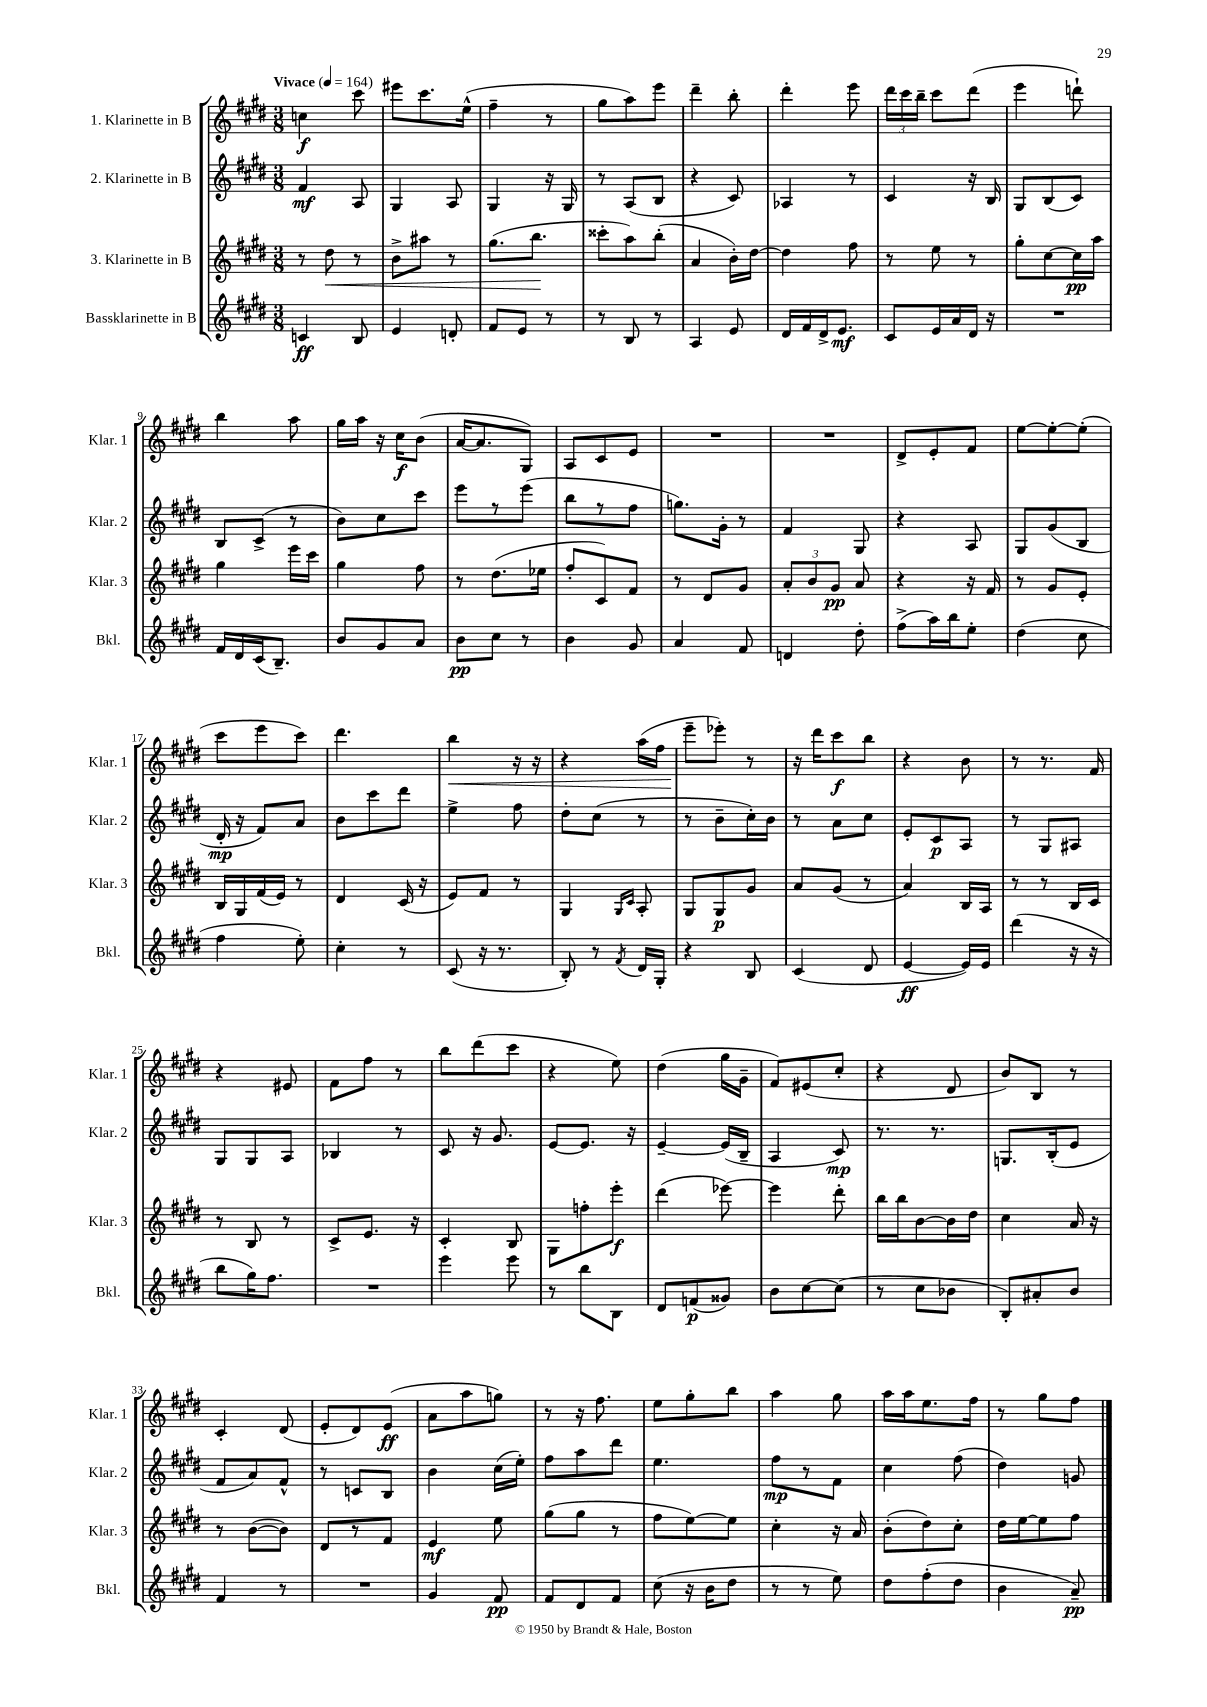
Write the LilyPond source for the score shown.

<<
\new StaffGroup <<
\new Staff = "s0" \with { instrumentName = "1. Klarinette in B" shortInstrumentName = "Klar. 1" } {
    \clef treble \key e \major \numericTimeSignature \time 3/8 \tempo "Vivace" 4 = 164
    \autoBeamOff c''4\f cis'''8 |
    eis'''8[ cis'''8. e''16]-^( |
    fis''4-- r8 |
    gis''8[ a''8) e'''8] |
    dis'''4-- b''8-. |
    dis'''4-. e'''8 |
    \tuplet 3/2 { dis'''16[ cis'''16 b''16]-- } cis'''8[ dis'''8]( |
    e'''4 d'''8-!) |
    b''4 a''8 |
    gis''16[ a''16] r16 cis''16[\f b'8]( |
    a'16[~ a'8. gis8]) |
    a8[ cis'8 e'8] |
    R4. |
    R4. |
    dis'8[-> e'8-. fis'8] |
    e''8[~ e''8~-. e''8]-.( |
    cis'''8[ e'''8 cis'''8]) |
    dis'''4. |
    b''4\< r16 r16 |
    r4 a''16[( fis''16] |
    e'''8[--\! ees'''8]-.) r8 |
    r16 dis'''16[ cis'''8\f b''8] |
    r4 b'8 |
    r8 r8. fis'16 |
    r4 eis'8 |
    fis'8[ fis''8] r8 |
    b''8[ dis'''8( cis'''8] |
    r4 e''8) |
    dis''4( gis''16[ gis'16]-- |
    fis'8[) eis'8( cis''8]-. |
    r4 dis'8 |
    b'8[) b8] r8 |
    cis'4-. dis'8( |
    e'8[-. dis'8) e'8]\ff( |
    a'8[ a''8 g''8]) |
    r8 r16 fis''8. |
    e''8[ gis''8-. b''8] |
    a''4 gis''8 |
    a''16[ a''16 e''8. fis''16] |
    r8 gis''8[ fis''8] \bar "|." |
}
\new Staff = "s1" \with { instrumentName = "2. Klarinette in B" shortInstrumentName = "Klar. 2" } {
    \clef treble \key e \major \numericTimeSignature \time 3/8
    \autoBeamOff fis'4\mf a8 |
    gis4 a8 |
    gis4 r16 gis16 |
    r8 a8[( b8] |
    r4 cis'8) |
    aes4 r8 |
    cis'4 r16 b16 |
    gis8[ b8( cis'8]) |
    b8[ cis'8]->( r8 |
    b'8[) cis''8 cis'''8] |
    e'''8[ r8 e'''8]( |
    b''8[ r8 fis''8] |
    g''8.[) gis'16]-. r8 |
    fis'4 gis8 |
    r4 a8 |
    gis8[ gis'8( b8] |
    dis'16-.\mp r16 fis'8[) a'8] |
    b'8[ cis'''8 dis'''8] |
    e''4-> fis''8 |
    dis''8[-. cis''8]( r8 |
    r8 b'8[-- cis''16-.) b'16] |
    r8 a'8[ cis''8] |
    e'8[-. cis'8\p a8] |
    r8 gis8[ ais8] |
    gis8[ gis8 a8] |
    bes4 r8 |
    cis'8 r16 gis'8. |
    e'8[~ e'8.] r16 |
    e'4~-- e'16[( b16]-- |
    a4 cis'8\mp) |
    r8. r8. |
    g8.[ b16-.( e'8] |
    fis'8[ a'8) fis'8]-^ |
    r8 c'8[ b8] |
    b'4 cis''16[( e''16]-.) |
    fis''8[ a''8 dis'''8] |
    e''4. |
    fis''8[\mp r8 fis'8] |
    cis''4 fis''8( |
    dis''4) g'8 \bar "|." |
}
\new Staff = "s2" \with { instrumentName = "3. Klarinette in B" shortInstrumentName = "Klar. 3" } {
    \clef treble \key e \major \numericTimeSignature \time 3/8
    \autoBeamOff r8 dis''8\< r8 |
    b'8[-> ais''8] r8 |
    gis''8.[( b''8.]\! |
    cisis'''8[-. a''8) b''8]-.( |
    a'4 b'16[-.) dis''16]~ |
    dis''4 fis''8 |
    r8 e''8 r8 |
    gis''8[-. cis''8~ cis''16\pp a''16] |
    gis''4 e'''16[ cis'''16] |
    gis''4 fis''8 |
    r8 dis''8.[( ees''16] |
    fis''8[-. cis'8) fis'8] |
    r8 dis'8[ gis'8] |
    \tuplet 3/2 { a'8[-. b'8 gis'8]\pp } a'8 |
    r4 r16 fis'16 |
    r8 gis'8[ e'8]-. |
    b16[ gis16 fis'16( e'16]) r8 |
    dis'4 cis'16( r16 |
    e'8[) fis'8] r8 |
    gis4 \grace { gis16[ cis'16] } a8-. |
    gis8[ gis8\p gis'8] |
    a'8[ gis'8]( r8 |
    a'4) b16[ a16] |
    r8 r8 b16[ cis'16] |
    r8 b8 r8 |
    cis'8[-> e'8.] r16 |
    cis'4-. b8 |
    gis8[ f''8-. e'''8]-.\f |
    dis'''4( ees'''8~) |
    ees'''4 dis'''8-. |
    b''16[ b''16 b'8~ b'16 dis''16] |
    cis''4 a'16 r16 |
    r8 b'8[~( b'8]) |
    dis'8[ r8 fis'8] |
    e'4\mf e''8 |
    gis''8[( gis''8] r8 |
    fis''8[ e''8~) e''8] |
    cis''4-. r16 a'16 |
    b'8[-.( dis''8) cis''8]-. |
    dis''16[ e''16~ e''8 fis''8] \bar "|." |
}
\new Staff = "s3" \with { instrumentName = "Bassklarinette in B" shortInstrumentName = "Bkl." } {
    \clef treble \key e \major \numericTimeSignature \time 3/8
    \autoBeamOff c'4\ff b8 |
    e'4 d'8-. |
    fis'8[ e'8] r8 |
    r8 b8 r8 |
    a4 e'8 |
    dis'16[ fis'16 dis'16-> e'8.]\mf |
    cis'8[ e'16 a'16 dis'16] r16 |
    R4. |
    fis'16[ dis'16 cis'16( b8.]--) |
    b'8[ gis'8 a'8] |
    b'8[\pp cis''8] r8 |
    b'4 gis'8 |
    a'4 fis'8 |
    d'4 dis''8-. |
    fis''8[->( a''16) b''16 e''8]-. |
    dis''4( cis''8 |
    fis''4 e''8-.) |
    cis''4-. r8 |
    cis'8( r16 r8. |
    b8-.) r8 \acciaccatura { fis'8 } dis'16[ gis16]-. |
    r4 b8 |
    cis'4( dis'8 |
    e'4~\ff e'16[) e'16] |
    dis'''4( r16 r16 |
    b''8[ gis''16) fis''8.] |
    R4. |
    e'''4 e'''8 |
    r8 b''8[ b8] |
    dis'8[ f'8\p( gisis'8]) |
    b'8[ cis''8~ cis''8]( |
    r8 cis''8[ bes'8] |
    b8[-.) ais'8-. b'8] |
    fis'4 r8 |
    R4. |
    gis'4 fis'8\pp |
    fis'8[ dis'8 fis'8] |
    cis''8( r16 b'16[ dis''8] |
    r8 r8 e''8) |
    dis''8[ fis''8-.( dis''8] |
    b'4 a'8--\pp) \bar "|." |
}
>>
>>
